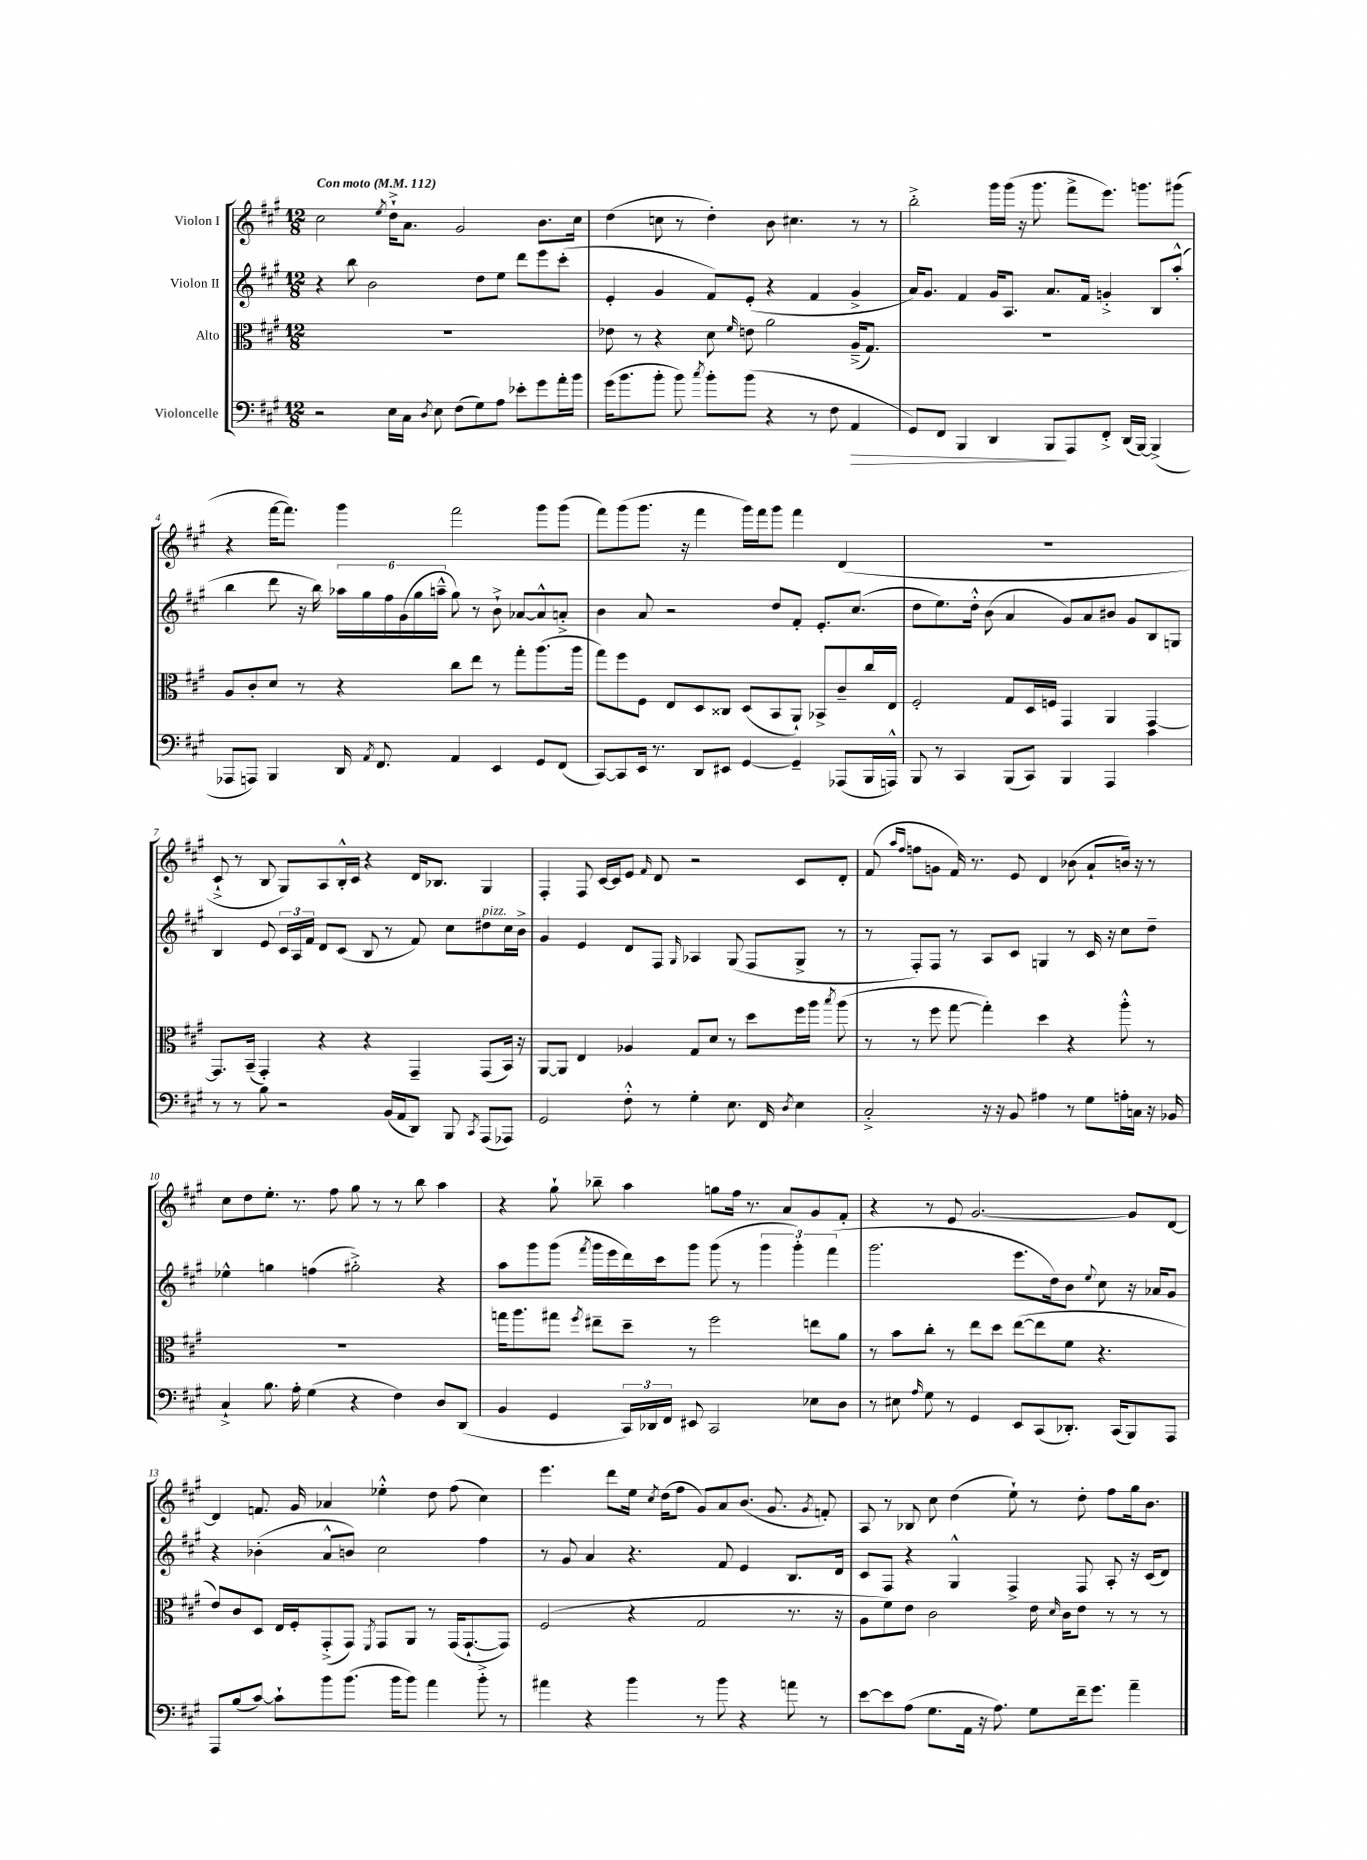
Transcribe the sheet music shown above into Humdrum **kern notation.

**kern	**dynam	**kern	**kern	**kern
*part4	*part4	*part3	*part2	*part1
*staff4	*staff4	*staff3	*staff2	*staff1
*I"Violoncelle	*	*I"Alto	*I"Violon II	*I"Violon I
*clefF4	*	*clefC3	*clefG2	*clefG2
*k[f#c#g#]	*	*k[f#c#g#]	*k[f#c#g#]	*k[f#c#g#]
*M12/8	*	*M12/8	*M12/8	*M12/8
*MM112	*	*MM112	*MM112	*MM112
=1	=1	=1	=1	=1
!	!	!	!	!LO:TX:a:B:t=Con moto
2r	.	1.r	4r	2cc#\
.	.	.	8bb\	.
.	.	.	2b\	.
.	.	.	.	8qee/
16E\LL	.	.	.	16dd`^\KL
16C#\JJ	.	.	.	8.a\J
8qD/	.	.	.	.
8E\	.	.	.	.
(8F#\L	.	.	.	2g#/
8G#\)	.	.	8dd\L	.
8A\J	.	.	8ee\J	.
8e-X'\L	.	.	8ddd\L	.
8g#\	.	.	8eee\	8.b\L
16a'\L	.	.	(8ccc#'\J	.
16b\JJ	.	.	.	16cc#\Jk
=2	=2	=2	=2	=2
(16g#\KL	.	8e-X\	4e'/	(4dd\
8.b\	.	.	.	.
.	.	8r	.	.
8b'\J	.	4r	4g#/	8ccn\
8b\)	.	.	.	8r
8qcc#/	.	.	.	.
8b'\L	.	8d\	8f#/L)	4dd'\)
.	.	16qqf#/	.	.
(8b\J	.	8en\	(8e'/J	.
4r	.	2a\	4r	8b\
.	.	.	.	4.cc#X\
8r	.	.	4f#/	.
8F#\	.	.	.	.
!	!LO:HP:b	!	!	!
4AA/	>	(16A~^/KL	4g#^/	8r
.	.	8.G#/J)	.	.
.	.	.	.	8r
=3	=3	=3	=3	=3
8GG#/L)	.	1.r	16a/KL)	2bb'^\
.	.	.	8.g#/J	.
8FF#/J	.	.	.	.
4BBB/	.	.	4f#/	.
4DD/	.	.	16g#/KL	16ggg#\LL
.	.	.	8.A/J	(16ggg#\JJ
.	.	.	.	16r
.	.	.	.	8.ggg#\
8BBB/L	.	.	8.a/L	.
8AAA/	]	.	.	8fff#^\L
.	.	.	16f#/Jk	.
8FF#'^/J	.	.	4gn'^/	8.eee\J)
(16DD/LL	.	.	.	.
[16BBB/JJ)	.	.	.	8.gggn\L
(4BBB^/]	.	.	8B/L	.
.	.	.	(8aa'^^/J	(8ggg#X\J
!!LO:LB:g=z
=4	=4	=4	=4	=4
8AAA-X/L	.	8A/L	4bb\	4r
8AAAn/J)	.	8c#'/	.	.
4BBB/	.	8d/J	8ddd\	[16fff#\KL
.	.	.	.	8.fff#\J])
.	.	8r	16r	.
.	.	.	16bb\)	.
16DD/	.	4r	24aa-X\LL	4ggg#\
.	.	.	24gg#\	.
8qAA/	.	.	.	.
8.FF#/	.	.	.	.
.	.	.	24ff#\	.
.	.	.	(24g#\	.
.	.	.	24gg#\	.
.	.	.	24aan~^^\JJ	.
4AA/	.	8cc#\L	8gg#\)	2fff#\
.	.	8ee\J	8r	.
4EE/	.	8r	8b`^\	.
.	.	8gg#'\L	[8a-X/L	.
8GG#/L	.	(8.aa\	8a-^^/]	8ggg#\L
(8FF#/J	.	.	8an'^/J	(8ggg#\J
.	.	16aa\Jk	.	.
=5	=5	=5	=5	=5
[8CC#/L)	.	8gg#\L)	4b\	8fff#\L)
8CC#/]	.	8ff#\	.	(8ggg#\
16EE/Jk	.	8F#\J	8a/	8.ggg#\J
8.r	.	.	.	.
.	.	8E/L	2r	.
.	.	.	.	16r
8DD/L	.	8D/	.	4fff#\
8EE#X/J	.	8C##X/J	.	.
[4GG#/	.	(8D/L	.	16ggg#\LL)
.	.	.	.	16fff#\J
.	.	8BB/	8dd/L	8ggg#\J
4GG#~/]	.	8AA`/J)	8f#'/J	4fff#\
.	.	8BB-X^/L	8.e'/L	.
(8AAA-X/L	.	8c#~/	.	(4d/
.	.	.	(8.cc#/J	.
16BBB/L	.	16cc#/L	.	.
16AAAn^^/JJ)	.	16E/JJ	.	.
=6	=6	=6	=6	=6
8BBB/	.	2F#'/	8dd\L	1.r
8r	.	.	8.ee\)	.
4CC#/	.	.	.	.
.	.	.	16dd'^^\Jk	.
.	.	.	(8b\	.
(8BBB/L	.	8G#/L	4a/	.
8CC#/J)	.	16D/L	.	.
.	.	16Fn/JJ	.	.
4BBB/	.	4GG#/	8g#/L)	.
.	.	.	8a/	.
4AAA/	.	4AA/	8b#X/J	.
.	.	.	8g#/L	.
4c#\	.	[4GG#/	8B/	.
.	.	.	8Gn/J	.
!!LO:LB:g=z
=7	=7	=7	=7	=7
8r	.	8.GG#/L]	4B/	8c#`^/
8r	.	.	.	8r
.	.	(16BB~/Jk	.	.
8B\	.	4GG#'/)	8e/	8B/
2r	.	.	24c#/LL	8G#/L)
.	.	.	24A/	.
.	.	.	24f#/JJ	.
.	.	4r	8d/L	8A/
.	.	.	(8c#/J	16B'^^/L
.	.	.	.	16c#/JJ
.	.	4r	8B/	4r
(16BB/LL	.	.	8r	.
16AA/J	.	.	.	.
8DD/J)	.	4GG#~/	8f#/)	16d/KL
.	.	.	.	8.B-X/J
8BBB/	.	.	8cc#\L	.
8qCC#/	.	.	.	.
!	!	!	!LO:TX:a:i:t=pizz.	!
(8AAA/L	.	(8GG#/L	8dd#X\	4G#/
8AAA-X/J)	.	16BB/Jk)	16cc#\L	.
.	.	16r	16b^\JJ	.
=8	=8	=8	=8	=8
2GG#/	.	[8AA/L	4g#/	4F#'/
.	.	8AA/J]	.	.
.	.	4E/	4e/	8F#/
.	.	.	.	[16c#/LL
.	.	.	.	16c#/J]
8F#'^^\	.	4A-X/	8d/L	8e/J
.	.	.	.	16qqf#/
8r	.	.	8F#/J	8d/
.	.	.	16qqG#/	.
4G#'\	.	8G#/L	4A-X/	2r
.	.	8d/J	.	.
8.E\	.	8r	(8G#/	.
.	.	8dd\L	8F#/L	.
16FF#/	.	.	.	.
8qD/	.	.	.	.
4E\	.	16ff#\L	8G#^/J	8c#/L
.	.	16aa\JJ	.	.
.	.	8qbb/	.	.
.	.	(8aa\	8r	8d'/J
=9	=9	=9	=9	=9
2C#'^/	.	8r	8r	(8f#/
.	.	.	.	16qqaa/LL
.	.	.	.	16qqff#/JJ
.	.	8r	8F#'/L)	8ffn\L
.	.	8ff#\	8F#/J	8gn\J
.	.	[8gg#\	8r	16f#/)
.	.	.	.	8.r
16r	.	4gg#'\])	8A/L	.
16r	.	.	.	.
8BB/	.	.	8c#/J	8e/
4A#X\	.	4dd\	4Gn/	4d/
8r	.	4r	8r	(8b-X\
8G#\L	.	.	16c#/	8a`/L
.	.	.	16r	.
16An'\L	.	8aa'^^\	8cc#\L	16bn/Jk)
16Cn\JJ	.	.	.	16r
16r	.	8r	8dd~\J	8r
16BB-X/	.	.	.	.
!!LO:LB:g=z
=10	=10	=10	=10	=10
4C#`^/	.	1.r	4ee-X^^\	8cc#\L
.	.	.	.	8dd\
8.B\	.	.	4ggn\	8.ee'\J
16A'\	.	.	.	8.r
(4G#\	.	.	(4ffn\	.
.	.	.	.	8ff#\
4r	.	.	2gg#X'^\)	8gg#\
.	.	.	.	8r
4F#\)	.	.	.	8r
.	.	.	.	8bb\
8D/L	.	.	4r	4aa\
(8DD/J	.	.	.	.
=11	=11	=11	=11	=11
4BB/	.	16ggn\KL	8aa\L	4r
.	.	8.aa\	.	.
.	.	.	8ggg#\	.
4GG#/	.	8gg#X\J	(8ggg#\J	8gg#`\
.	.	8qff#/	8qfff#/	.
.	.	8ee#X~\L	16ggg#\LL	8bb-X~\
.	.	.	16eee\	.
24CC#/LL)	.	8dd~\J	16ddd\)	4aa\
24DD-X/	.	.	.	.
.	.	.	16ccc#\J	.
24FF#/JJ	.	.	.	.
8EE#X/	.	8r	8ggg#\J	.
2CC#/	.	2ff#\	(8ggg#\	8ggn\L
.	.	.	8r	16ff#\Jk
.	.	.	.	8.r
.	.	.	6ggg#\	.
.	.	.	.	8a/L
.	.	.	6ggg#'\)	.
8E-X\L	.	8een\L	.	8g#/
.	.	.	(6fff#\	.
8D\J	.	8a\J	.	8f#'/J
=12	=12	=12	=12	=12
8r	.	8r	2.ggg#\	4r
8E#X\	.	8b\L	.	.
16qqA/	.	.	.	.
8G#\	.	8cc#'\J	.	8r
8r	.	8r	.	8e/
4GG#/	.	8ee\L	.	[2.g#/
.	.	8dd\J	.	.
8EE/L	.	([8ee\L	8.eee\L	.
(8CC#/	.	8ee\]	.	.
.	.	.	16dd\k)	.
8.DD-X'/J)	.	8f#\J	8b\J	.
.	.	.	8qqee/	.
.	.	4.r	8cc#\	.
(16CC#/KL	.	.	.	.
8BBB/)	.	.	16r	8g#/L]
.	.	.	16a-X/KL	.
8AAA/J	.	.	8g#/J	[8d/J
!!LO:LB:g=z
=13	=13	=13	=13	=13
8AAA/L	.	8e/L)	4r	4d/]
(8B/	.	8c#/	.	.
[8c#/J)	.	8D/J	(4b-X'\	8.fn/
8c#`\L]	.	16E/LL	.	.
.	.	16F#'/J	.	16g#/
8b\	.	(8GG#'^/	8a^^/L	4a-X/
(8.b\J	.	8GG#/J)	8bn/J)	.
.	.	8qFF#/	.	.
.	.	8GG#/L	2cc#\	4ee-X'^^\
16b\KL	.	.	.	.
8b\J)	.	8AA/J	.	.
4a\	.	8r	.	8dd\
.	.	(16GG#/KL	.	(8ff#\
.	.	[8.GG#`/	.	.
8b'^\	.	.	4ff#\	4cc#\)
8r	.	8GG#/J])	.	.
=14	=14	=14	=14	=14
4a#X\	.	(2F#/	8r	4.eee\
.	.	.	8g#/	.
4r	.	.	4a/	.
.	.	.	.	8ddd\L
4b\	.	4r	4.r	16ee\Jk
.	.	.	.	8qcc#/
.	.	.	.	(16dd\KL
.	.	.	.	8ff#\J
8r	.	2G#/	.	8g#/L)
8b\	.	.	8f#/	8a/
4r	.	.	4e/	(8.b/J
.	.	.	.	8.g#/
8an\	.	8.r	8.B/L	.
.	.	.	.	8qg#/
8r	.	.	.	8fn'/)
.	.	16r	16d/Jk	.
=15	=15	=15	=15	=15
[8e\L	.	8A\L	8c#/L	8A/
8e\]	.	8f#\)	8F#/J	8r
(8A\J	.	8e\J	4r	8B-X/
8.G#\L	.	2c#\	.	8cc#\
.	.	.	4G#^^/	(4dd\
16AA\Jk	.	.	.	.
16r	.	.	.	.
8.A\)	.	.	.	.
.	.	.	4F#^/	8ee`\)
8G#\L	.	16e\	.	8r
.	.	16qqd/	.	.
.	.	16c#\KL	.	.
16f#~\k	.	8e\J	8F#/	8dd'\
8.g#\J	.	.	.	.
.	.	8r	8A'/	8ff#\L
4a~\	.	8r	16r	16gg#\k
.	.	.	(16c#/KL	8.b\J
.	.	8r	8d/J)	.
==	==	==	==	==
*-	*-	*-	*-	*-
